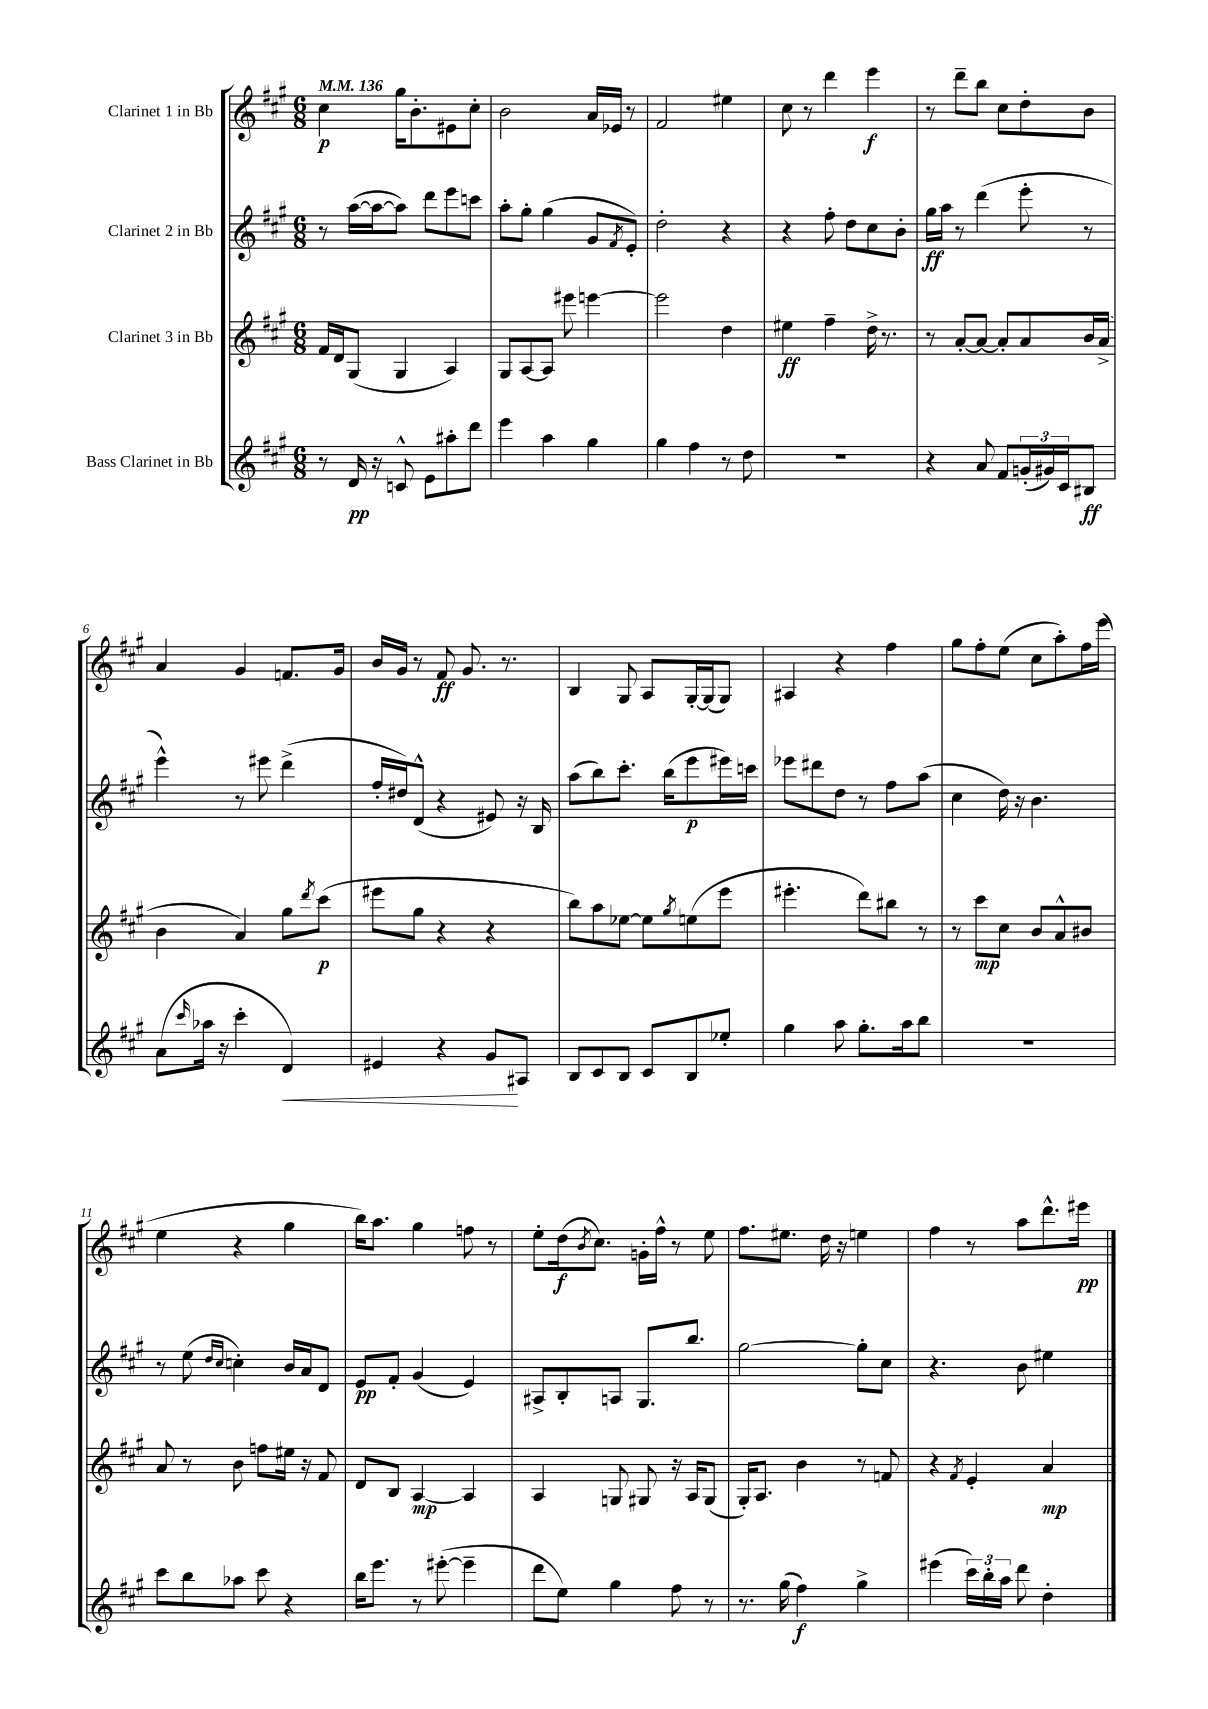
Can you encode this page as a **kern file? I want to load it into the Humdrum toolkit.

**kern	**kern	**kern	**kern
*staff4	*staff3	*staff2	*staff1
*clefG2	*clefG2	*clefG2	*clefG2
*k[f#c#g#]	*k[f#c#g#]	*k[f#c#g#]	*k[f#c#g#]
*M6/8	*M6/8	*M6/8	*M6/8
*MM136	*MM136	*MM136	*MM136
8r	16f#	8r	4cc#
.	16d	.	.
16d	(8G#	([16aa	.
16r	.	16aa_	.
8c^^	4G#	8aa])	16gg#
.	.	.	8.b'
8e	.	8ddd	.
8aa#'	4A)	8eee	8e#
8ddd	.	8ccc	8cc#'
=	=	=	=
4eee	8G#	8aa'	2b
.	[8A	8gg#'	.
4aa	8A]	(4gg#	.
.	8eee#	.	.
4gg#	[4eee	8g#	16a
.	.	.	16e-
.	.	8qf#	.
.	.	8e')	8r
=	=	=	=
4gg#	2eee]	2dd'	2f#
4ff#	.	.	.
8r	4dd	4r	4ee#
8dd	.	.	.
=	=	=	=
2.r	4ee#	4r	8cc#
.	.	.	8r
.	4ff#~	8ff#'	4ddd
.	.	8dd	.
.	16dd^	8cc#	4eee
.	8.r	.	.
.	.	8b'	.
=	=	=	=
4r	8r	16gg#	8r
.	.	16aa	.
.	[8a'	8r	8ddd~
8a	8a_	(4ddd	8bb
8f#	8a']	.	8cc#
(24g'	8a	8eee'	8dd'
24g#)	.	.	.
24c#	.	.	.
8B#	16b	8r	8b
.	(16a^	.	.
=	=	=	=
(8a	4b	4eee^^)	4a
16qqccc#	.	.	.
16aa-	.	.	.
16r	.	.	.
4ccc#'	4a)	8r	4g#
.	.	8eee#	.
4d)	8gg#	(4ddd^	8.f
.	8qddd	.	.
.	(8ccc#	.	.
.	.	.	16g#
=	=	=	=
4e#	8eee#	16ff#'	16b
.	.	16dd#)	16g#
.	8gg#	(8d^^	8r
4r	4r	4r	8f#
.	.	.	8.g#
8g#	4r	8e#)	.
.	.	.	8.r
8A#	.	16r	.
.	.	16B	.
=	=	=	=
8B	8bb)	(8aa	4B
8c#	8aa	8bb)	.
8B	[8ee-	8.ccc#'	8G#
8c#	8ee-]	.	8A
.	.	(16bb	.
.	8qgg#	.	.
8B	(8ee	8eee	[16G#'
.	.	.	(16G#]
8ee-'	8eee	16eee#)	8G#)
.	.	16ccc	.
=	=	=	=
4gg#	4.eee#'	8eee-	4A#
.	.	8ddd#	.
8aa	.	8dd	4r
8.gg#'	8ddd)	8r	.
.	8bb#	8ff#	4ff#
16aa	.	.	.
8bb	8r	(8aa	.
=	=	=	=
2.r	8r	4cc#	8gg#
.	8ccc#	.	8ff#'
.	8cc#	16dd)	(8ee
.	.	16r	.
.	8b	4.b	8cc#
.	8a^^	.	8aa')
.	8b#	.	16ff#
.	.	.	(16eee
=	=	=	=
8ccc#	8a	8r	4ee
8bb	8r	(8ee	.
.	.	16qqdd	.
.	.	16qqcc#	.
8aa-	8b	4cc')	4r
8ccc#	8ff	.	.
4r	16ee#	16b	4gg#
.	16r	16a	.
.	8f#	8d	.
=	=	=	=
16bb	8d	8e	16bb)
8.eee	.	.	8.aa
.	8B	8f#'	.
8r	[4A	(4g#	4gg#
([8eee#'	.	.	.
4eee#~]	4A]	4e)	8ff
.	.	.	8r
=	=	=	=
8ddd	4A	8A#^	8ee'
8ee)	.	8B'	(16dd
.	.	.	8qb
.	.	.	8.cc#)
4gg#	8G	8A	.
.	8G#	8.G#	16g'
.	.	.	16ff#^^
8ff#	16r	.	8r
.	16A	8.bb	.
8r	(8G#	.	8ee
=	=	=	=
8.r	16G#')	[2gg#	8.ff#
.	8.A	.	.
(16gg#	.	.	8.ee#
4ff#)	4b	.	.
.	.	.	16dd
.	.	.	16r
4gg#^	8r	8gg#']	4ee
.	8f	8cc#	.
=	=	=	=
(4eee#	4r	4.r	4ff#
.	8qf#	.	.
24ccc#)	4e'	.	8r
24bb'	.	.	.
24aa	.	.	.
8ddd	.	8b	8aa
4dd'	4a	4ee#	8.ddd^^
.	.	.	16eee#
==	==	==	==
*-	*-	*-	*-
